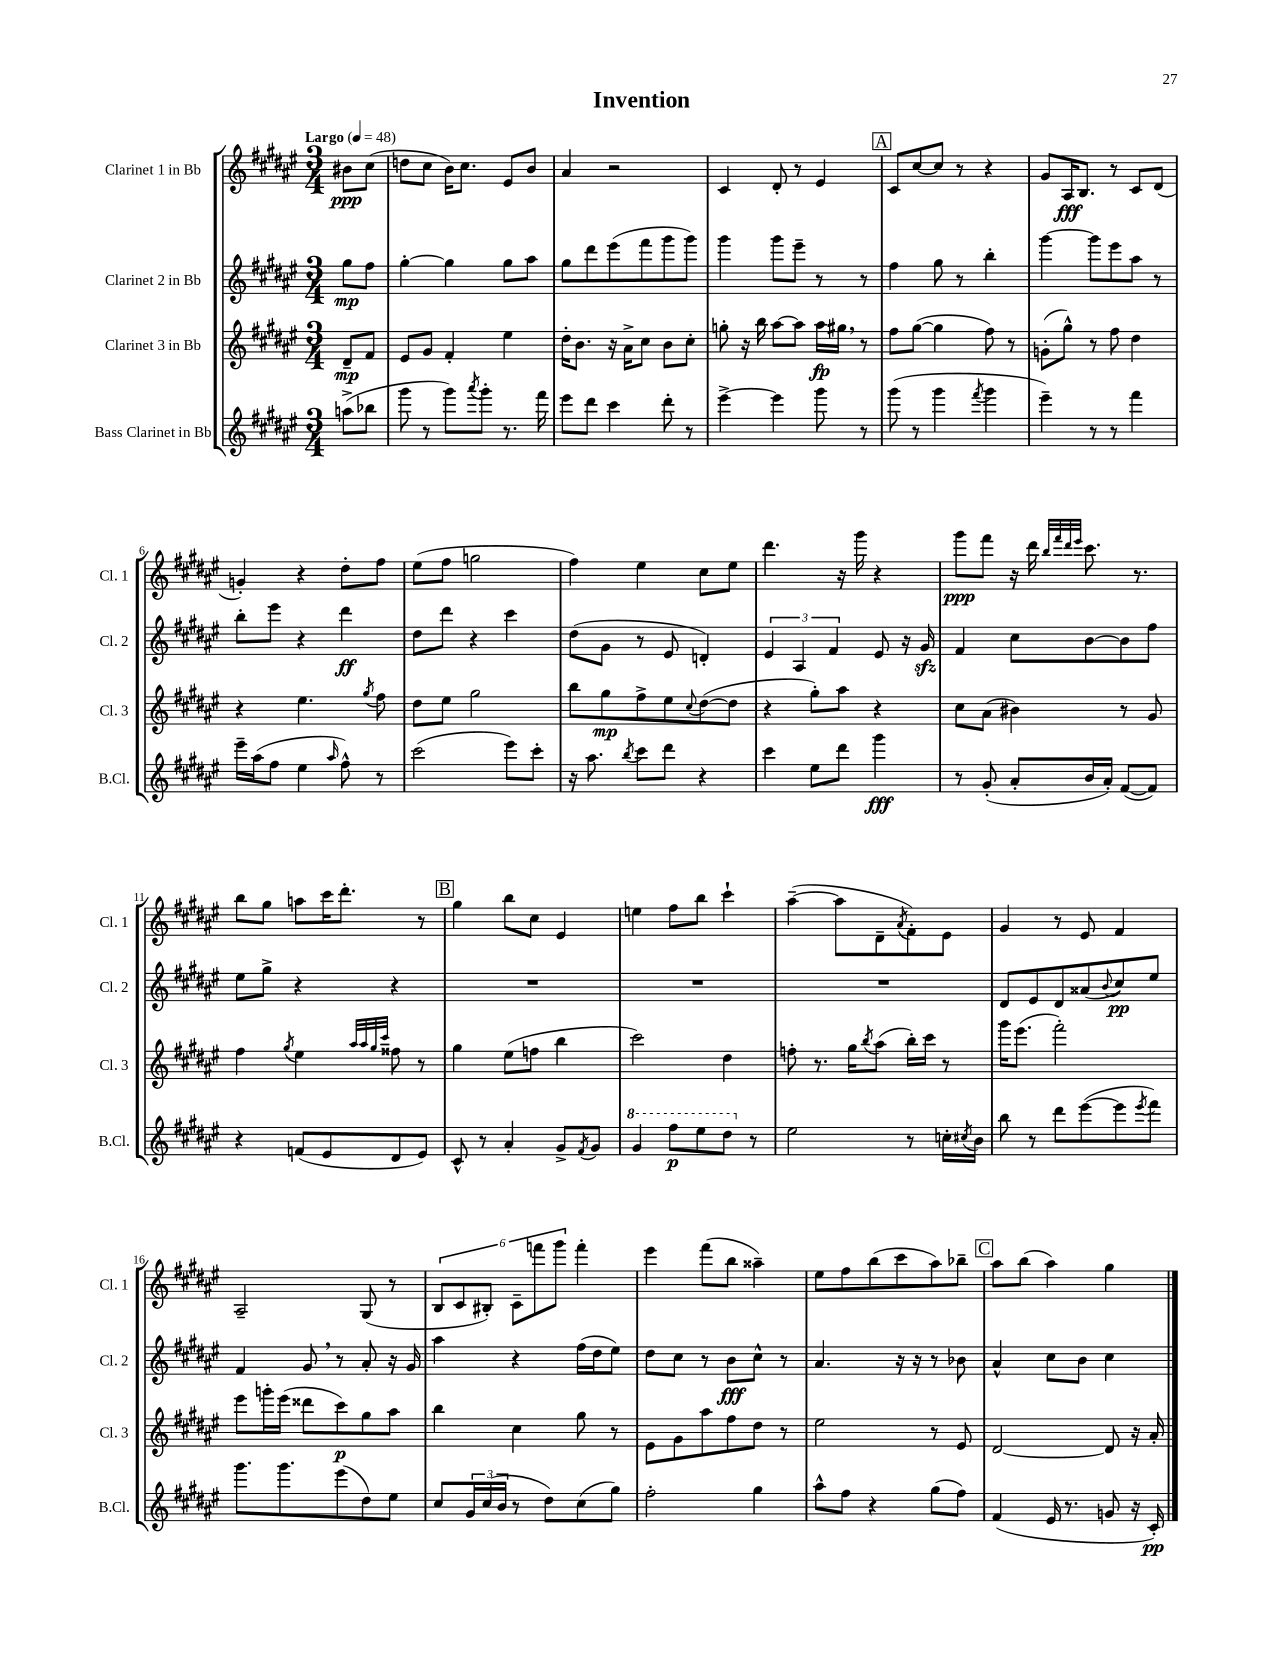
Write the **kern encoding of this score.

**kern	**kern	**kern	**kern
*staff4	*staff3	*staff2	*staff1
*clefG2	*clefG2	*clefG2	*clefG2
*k[f#c#g#d#a#e#]	*k[f#c#g#d#a#e#]	*k[f#c#g#d#a#e#]	*k[f#c#g#d#a#e#]
*M3/4	*M3/4	*M3/4	*M3/4
*MM48	*MM48	*MM48	*MM48
(8aa^\L	8d#~/L	8gg#\L	8b#\L
8bb-\J	8f#/J	8ff#\J	(8cc#\J
=	=	=	=
8ggg#\	8e#/L	[4gg#'\	8dd\L
8r	8g#/J	.	8cc#\J
8ggg#\L)	4f#'/	4gg#\]	16b\LK)
.	.	.	8.cc#\J
8qaaa#/	.	.	.
8ggg#'\J	.	.	.
8.r	4ee#\	8gg#\L	8e#/L
.	.	8aa#\J	8b/J
16fff#\	.	.	.
=	=	=	=
8eee#\L	16dd#'\LK	8gg#\L	4a#/
.	8.b\J	.	.
8ddd#\J	.	8ddd#\	.
4ccc#\	16r	(8eee#\	2r
.	16a#^\LK	.	.
.	8cc#\J	8fff#\	.
8ddd#'\	8b\L	8ggg#\	.
8r	8cc#'\J	8ggg#\J)	.
=	=	=	=
[4eee#^\	8gg'\	4ggg#\	4c#/
.	16r	.	.
.	16bb\	.	.
4eee#\]	[8aa#\L	8ggg#\L	8d#'/
.	8aa#\]J	8eee#~\J	8r
8ggg#\	16aa#\LL	8r	4e#/
.	16gg#\JJ	.	.
8r	8r	8r	.
=	=	=	=
(8ggg#\	8ff#\L	4ff#\	8c#/L
8r	([8gg#\J	.	[8cc#/
4ggg#\	4gg#\]	8gg#\	8cc#/]J
.	.	8r	8r
8qfff#/	.	.	.
4ggg#\	8ff#\)	4bb'\	4r
.	8r	.	.
=	=	=	=
4eee#~\)	(8g'\L	[4ggg#\	8g#/L
.	8gg#^^\J)	.	16A#/K
.	.	.	8.B/J
8r	8r	8ggg#\]L	.
8r	8ff#\	8eee#\	8r
4fff#\	4dd#\	8aa#\J	8c#/L
.	.	8r	(8d#/J
=	=	=	=
16eee#~\LL	4r	8bb'\L	4g'/)
(16aa#\J	.	.	.
8ff#\J	.	8eee#\J	.
4ee#\	4.ee#\	4r	4r
16qqaa#/	.	.	.
8ff#^^\)	.	4ddd#\	8dd#'\L
.	8qgg#/	.	.
8r	8ff#\	.	8ff#\J
=	=	=	=
(2ccc#\	8dd#\L	8dd#\L	(8ee#\L
.	8ee#\J	8ddd#\J	8ff#\J
.	2gg#\	4r	2gg\
8eee#\L)	.	4ccc#\	.
8ccc#'\J	.	.	.
=	=	=	=
16r	8bb\L	(8dd#\L	4ff#\)
8.aa#\	.	.	.
.	8gg#\	8g#\J	.
8qbb/	.	.	.
8ccc#\L	8ff#^\	8r	4ee#\
8ddd#\J	8ee#\	8e#/	.
.	8qqcc#/	.	.
4r	([8dd#\	4d'/)	8cc#\L
.	8dd#\]J	.	8ee#\J
=	=	=	=
4ccc#\	4r	6e#/	4.ddd#\
.	.	6A#/	.
8ee#\L	8gg#'\L)	.	.
.	.	6f#/	.
8ddd#\J	8aa#\J	.	16r
.	.	.	16ggg#\
4ggg#\	4r	8e#/	4r
.	.	16r	.
.	.	16g#/	.
=	=	=	=
8r	8cc#\L	4f#/	8ggg#\L
(8g#'/	(8a#\J	.	8fff#\J
8a#'/L	4b#\)	8cc#\L	16r
.	.	.	16ddd#\
.	.	.	32qqbb/LLL
.	.	.	32qqfff#/
.	.	.	32qqddd#/
.	.	.	32qqeee#/JJJ
16b/L	.	[8b\	8.ccc#\
16a#'/JJ)	.	.	.
([8f#/L	8r	8b\]	.
.	.	.	8.r
8f#/]J)	8g#/	8ff#\J	.
=	=	=	=
4r	4ff#\	8ee#\L	8bb\L
.	.	8gg#^\J	8gg#\J
.	8qgg#/	.	.
(8f/L	4ee#\	4r	8aa\L
8e#/	.	.	16ccc#\K
.	.	.	8.ddd#'\J
.	32qqaa#/LLL	.	.
.	32qqaa#/	.	.
.	32qqgg#/	.	.
.	32qqccc#/JJJ	.	.
8d#/	8ff##\	4r	.
8e#/J)	8r	.	8r
=	=	=	=
8c#^^/	4gg#\	2.r	4gg#\
8r	.	.	.
4a#'/	(8ee#\L	.	8bb\L
.	8ff\J	.	8cc#\J
8g#^/L	4bb\	.	4e#/
8qf#/	.	.	.
8g#/J	.	.	.
=	=	=	=
4gg#/	2ccc#\)	2.r	4ee\
8fff#\L	.	.	8ff#\L
8eee#\	.	.	8bb\J
8ddd#\J	4dd#\	.	4ccc#`\
8r	.	.	.
=	=	=	=
2ee#\	8ff'\	2.r	([4aa#~\
.	8.r	.	.
.	.	.	8aa#\]L
.	16gg#\LK	.	.
.	8qbb/	.	.
.	(8aa#\J	.	8d#~\
.	.	.	8qa#/
8r	16bb'\LL)	.	8f#'\)
.	16ccc#\JJ	.	.
16cc'\LL	8r	.	8e#\J
8qcc#/	.	.	.
16b\JJ	.	.	.
=	=	=	=
8bb\	16ggg#\LK	8d#/L	4g#/
.	(8.eee#\J	.	.
8r	.	8e#/	.
8ddd#\L	2fff#'\)	8d#/	8r
([8eee#\	.	(8a##/	8e#/
.	.	8qqb/	.
8eee#\]	.	8cc#/)	4f#/
8qeee#/	.	.	.
8fff#\J)	.	8ee#/J	.
=	=	=	=
8.ggg#\L	8eee#\L	4f#/	2A#~/
.	16ggg'\L	.	.
8.ggg#\	(16eee#\JJ	.	.
.	8ddd##\L	8g#/	.
(8eee#\	8ccc#\)	8r	.
8dd#\)	8gg#\	8a#'/	(8G#/
8ee#\J	8aa#\J	16r	8r
.	.	16g#/	.
=	=	=	=
8cc#/L	4bb\	4aa#\	12B/L
.	.	.	12c#/
24g#/L	.	.	.
(24cc#/	.	.	12B#'/J)
24b/JJ	.	.	.
8r	4cc#\	4r	12c#~\L
.	.	.	12fff\
8dd#\L)	.	.	.
.	.	.	12ggg#\J
(8cc#\	8gg#\	(16ff#\LL	4fff'\
.	.	16dd#\J	.
8gg#\J)	8r	8ee#\J)	.
=	=	=	=
2ff#'\	8e#\L	8dd#\L	4eee#\
.	8g#\	8cc#\J	.
.	8aa#\	8r	(8fff#\L
.	8ff#\	8b\L	8bb\J
4gg#\	8dd#\J	8cc#^^\J	4aa##~\)
.	8r	8r	.
=	=	=	=
8aa#^^\L	2ee#\	4.a#/	8ee#\L
8ff#\J	.	.	8ff#\
4r	.	.	(8bb\
.	.	16r	8ccc#\
.	.	16r	.
(8gg#\L	8r	8r	8aa#\)
8ff#\J)	8e#/	8b-\	8bb-~\J
=	=	=	=
(4f#/	[2d#/	4a#^^/	8aa#\L
.	.	.	(8bb\J
16e#/	.	8cc#\L	4aa#\)
8.r	.	.	.
.	.	8b\J	.
8g/	8d#/]	4cc#\	4gg#\
16r	16r	.	.
16c#'/)	16a#'/	.	.
==	==	==	==
*-	*-	*-	*-
